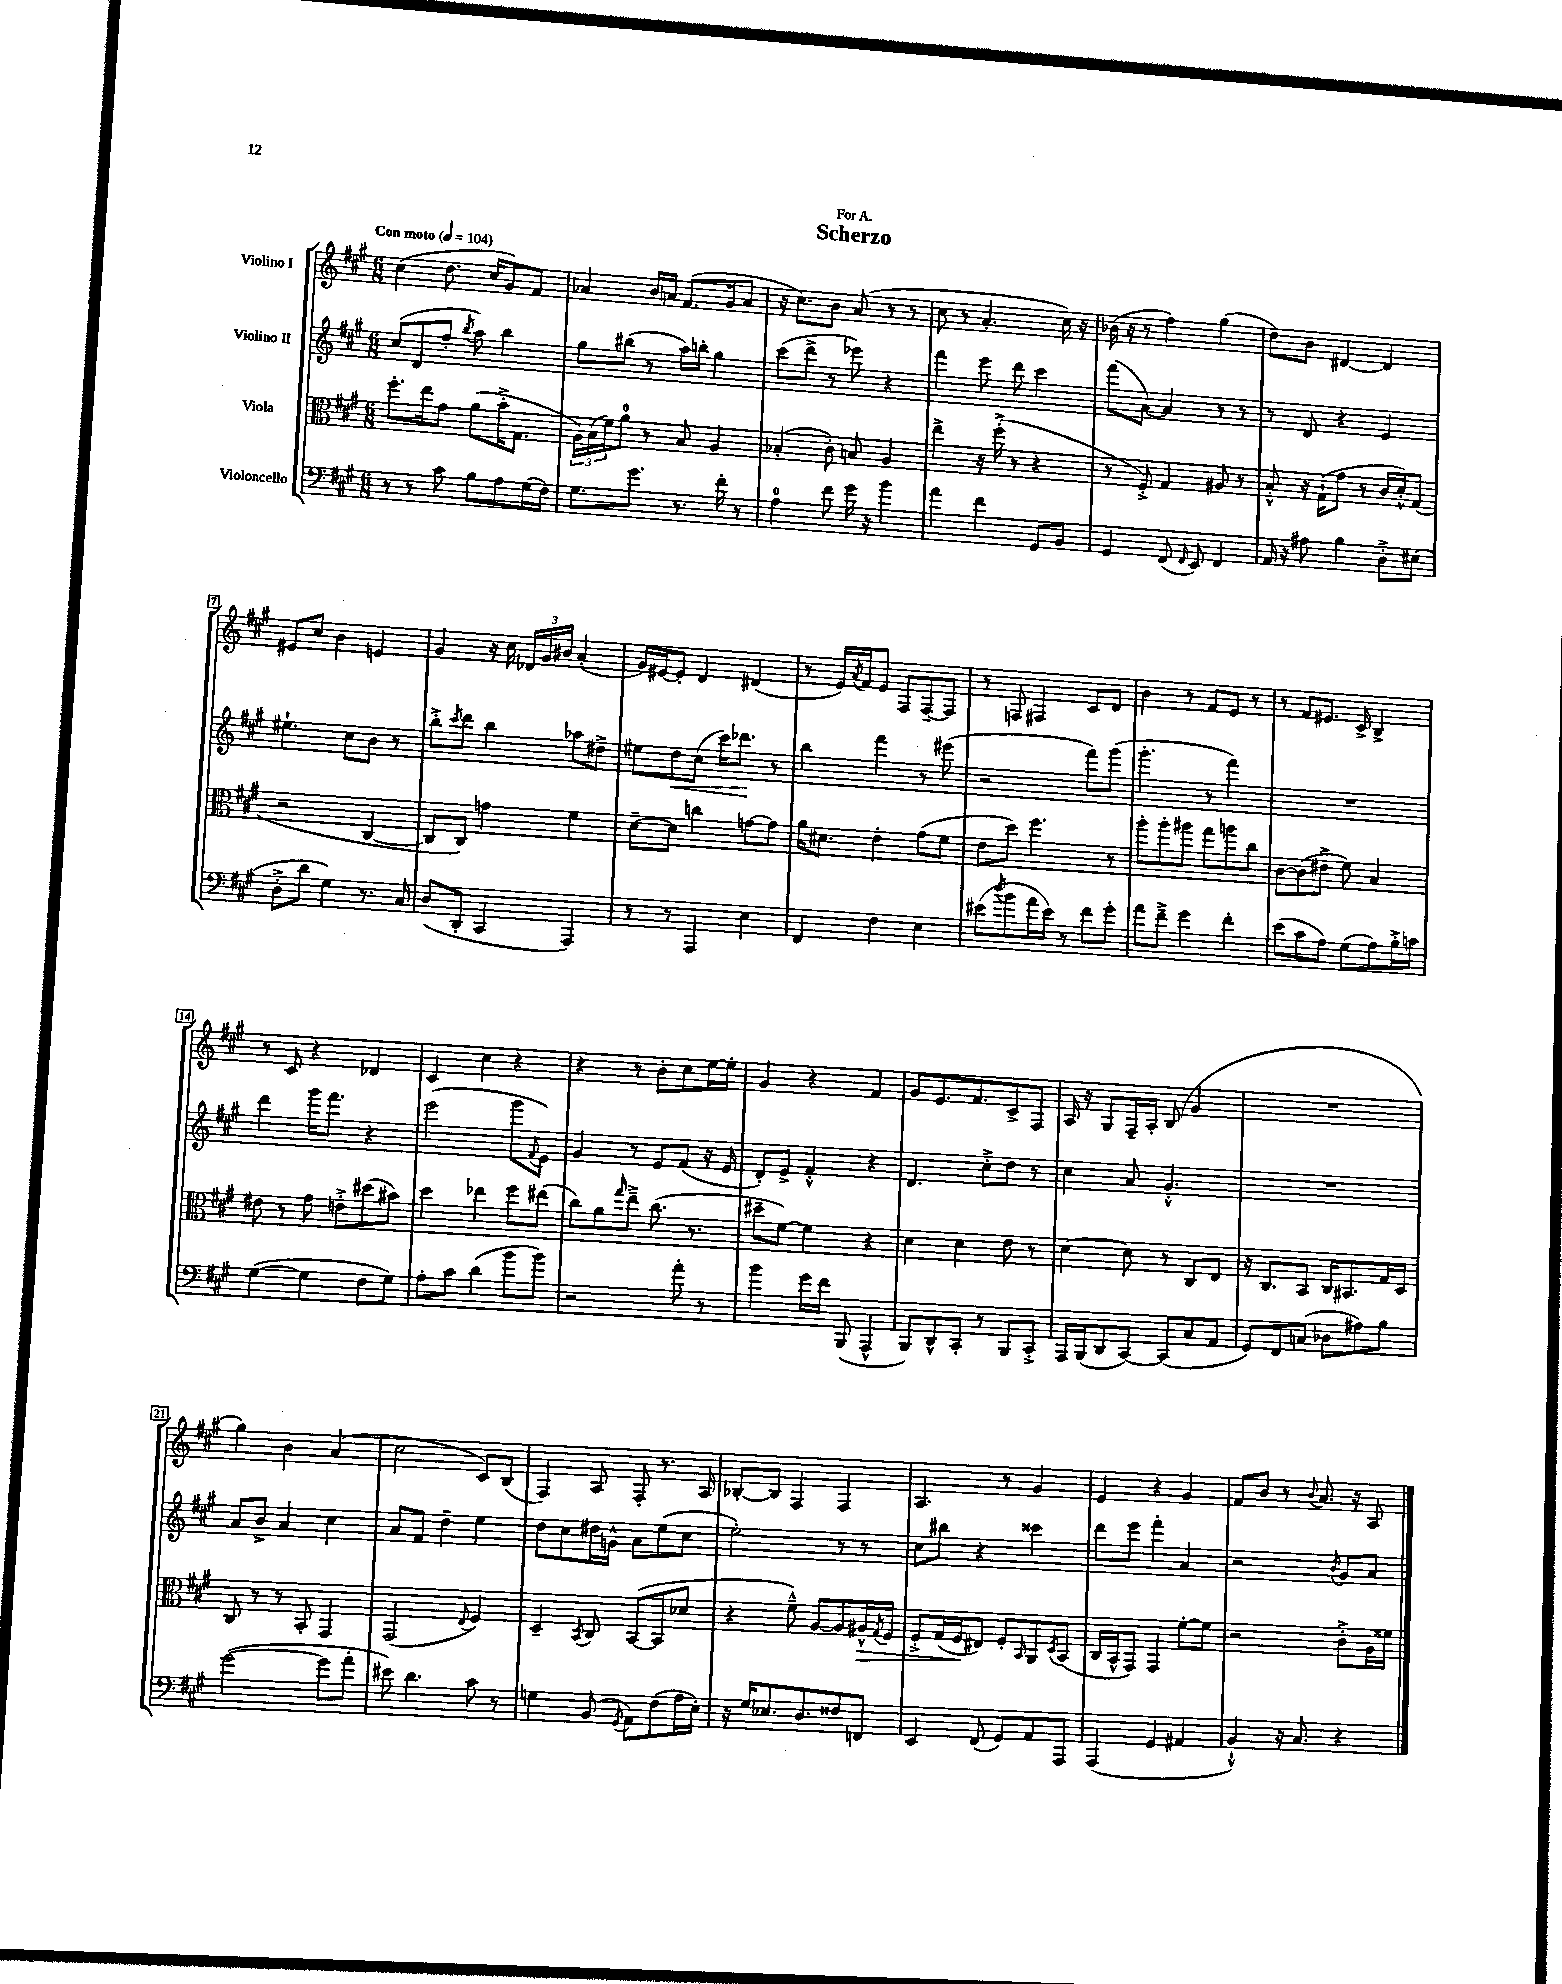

**kern	**kern	**dynam	**kern	**dynam	**kern
*part4	*part3	*part3	*part2	*part2	*part1
*staff4	*staff3	*staff3	*staff2	*staff2	*staff1
*I"Violoncello	*I"Viola	*	*I"Violino II	*	*I"Violino I
*clefF4	*clefC3	*	*clefG2	*	*clefG2
*k[f#c#g#]	*k[f#c#g#]	*	*k[f#c#g#]	*	*k[f#c#g#]
*M6/8	*M6/8	*	*M6/8	*	*M6/8
*MM104	*MM104	*	*MM104	*	*MM104
=1	=1	=1	=1	=1	=1
!	!	!	!	!	!LO:TX:a:B:t=Con moto
8r	8.ff#'\L	.	(8cc#/L	.	(4cc#\
8r	.	.	8d/	.	.
.	16ee\k	.	.	.	.
8c#\	8g#\J	.	8ff#'/J	.	8.dd\
.	.	.	8qbb/	.	.
8B\L	(8a\L	.	8aa\)	.	.
.	.	.	.	.	16cc#/KL
8A\	16b'^\K	.	4bb\	.	8g#/)
.	8.G#\J	.	.	.	.
(16G#\L	.	.	.	.	8f#/J
16F#\JJ)	.	.	.	.	.
=2	=2	=2	=2	=2	=2
8.G#\L	24A\LL)	.	8gg#\L	.	4a-X/
.	(24B\	.	.	.	.
.	24f#\J)	.	.	.	.
.	8a\J	.	(8bb#X\J	.	.
8.g#\J	.	.	.	.	.
.	8r	.	8r	.	16b/LL
.	.	.	.	.	16an/JJ
8.r	8B/	.	16aa\LL)	.	(8.f#/L
.	.	.	16bbn'\JJ	.	.
.	4A/	.	4gg#\	.	.
16f#'\	.	.	.	.	16g#/k
8r	.	.	.	.	8a/J
=3	=3	=3	=3	=3	=3
4A\	(4B-X'/	.	(8ccc#\L	.	16r
.	.	.	.	.	8.cc#\L)
.	.	.	8ddd^\J	.	.
8f#\	8c#'\)	.	8r	.	8b\J
16g#\	8Bn/	.	8eee-X\)	.	(8a/
16r	.	.	.	.	.
4b\	4A/	.	4r	.	8r
.	.	.	.	.	8r
=4	=4	=4	=4	=4	=4
4a\	4ee^\	.	4fff#\	.	8cc#\
.	.	.	.	.	8r
4f#\	16r	.	8eee\	.	4.a'/
.	(16ff#'^\	.	.	.	.
.	8r	.	8ddd\	.	.
8GG#/L	4r	.	4ccc#\	.	.
8BB/J	.	.	.	.	16cc#\)
.	.	.	.	.	16r
=5	=5	=5	=5	=5	=5
4GG#/	8r	.	(8fff#\L	.	(16b-X\
.	.	.	.	.	16r
.	8F#'^/)	.	[8a\J)	.	8r
(8FF#/	4G#/	.	4a/]	.	4ff#\)
16qqFF#/	.	.	.	.	.
8EE/)	.	.	.	.	.
4FF#/	8A#X/	.	8r	.	(4gg#\
.	8r	.	8r	.	.
=6	=6	=6	=6	=6	=6
16AA/	8B'^^/	.	8r	.	8dd\L)
16r	.	.	.	.	.
8A#X\	16r	.	8d/	.	8b\J
.	(16G#`\KL	.	.	.	.
4B\	8g#\J	.	4r	.	[4d#X/
.	8r	.	.	.	.
8D'^\L	16c#/LL	.	4e/	.	4d#/]
.	16d'^^/J)	.	.	.	.
(8E#X\J	(8G#/J	.	.	.	.
!!LO:LB:g=z
=7	=7	=7	=7	=7	=7
8D'^\L	2r	.	4.ee#X`\	.	8e#X/L
8d\J	.	.	.	.	8cc#/J
4G#\)	.	.	.	.	4b\
.	.	.	8cc#\L	.	.
8.r	[4C#/	.	8b\J	.	4en/
.	.	.	8r	.	.
16C#/	.	.	.	.	.
=8	=8	=8	=8	=8	=8
(8D/L	8C#/L]	.	8bb'^\L	.	4g#/
.	.	.	8qccc#/	.	.
8DD'/J	8C#/J)	.	8ddd\J	.	.
4CC#/	4gn\	.	4bb\	.	16r
.	.	.	.	.	16cc#\
.	.	.	.	.	24d-X/LL
.	.	.	.	.	24g#/
.	.	.	.	.	24b#X/JJ
4AAA/)	4f#\	.	8aa-X\L	.	(4a'/
.	.	.	8dd#X^\J	.	.
=9	=9	=9	=9	=9	=9
8r	[8d~\L	.	8ee#X\L	.	16g#/LL)
.	.	.	.	.	[16e#X/J
!	!	!	!	!LO:HP:b	!
8r	8d\J]	.	8dd\	<	8e#'/J]
4AAA/	4ccn\	.	(8cc#\J	.	4d/
.	.	.	16ccc#\KL)	.	.
.	.	.	8.ddd-X\J	.	.
4E\	[8gn\L	.	.	.	(4d#X/
.	8g\J]	.	8r	[	.
=10	=10	=10	=10	=10	=10
4FF#/	16a\KL	.	4bb\	.	8r
.	8.d#X\J	.	.	.	.
.	.	.	.	.	16e/LL)
.	.	.	.	.	8qa/
.	.	.	.	.	16f#/J
4F#\	4e'\	.	4fff#\	.	8e/J
.	.	.	.	.	8F#/L
4E\	(8g#\L	.	8r	.	[8F#~/
.	8f#\J	.	(8eee#X\	.	8F#/J]
=11	=11	=11	=11	=11	=11
(8e#X\L	8e\L	.	2r	.	8r
8qdd/	.	.	.	.	.
8b\	8dd\J)	.	.	.	8Fn/
16a\L	4.ff#\	.	.	.	4F#X/
16e#\JJ)	.	.	.	.	.
8r	.	.	.	.	.
8f#\L	.	.	8fff#\L)	.	8c#/L
8g#'\J	8r	.	(8ggg#\J	.	8d/J
=12	=12	=12	=12	=12	=12
8a\L	8aa'\L	.	4.ggg#'\	.	4b\
8f#~^\J	8aa'\	.	.	.	.
4g#\	8aa#X\J	.	.	.	8r
.	8gg#\L	.	8r	.	8f#/L
4f#'\	8aan\	.	4fff#\)	.	8e/J
.	8cc#\J	.	.	.	8r
=13	=13	=13	=13	=13	=13
(8e\L	[8c#\L	.	2.r	.	8r
8c#\	(8c#\]	.	.	.	8f#/L
8A\J)	8e#X^\J	.	.	.	8.e#X/J
(8G#\L	8f#\)	.	.	.	.
.	.	.	.	.	16c#^/
8A\)	4B/	.	.	.	4B^/
16B'^\L	.	.	.	.	.
16cn\JJ	.	.	.	.	.
!!LO:LB:g=z
=14	=14	=14	=14	=14	=14
([4G#\	8e#X\	.	4ddd\	.	8r
.	8r	.	.	.	8c#/
4G#\]	8g#\	.	16ggg#\KL	.	4r
.	.	.	8.fff#\J	.	.
.	8en'^\L	.	.	.	.
8F#\L	(8dd#X\	.	4r	.	4d-X/
8G#\J)	8b#X\J)	.	.	.	.
=15	=15	=15	=15	=15	=15
8A'\L	4dd\	.	(2eee\	.	4c#/
8c#\J	.	.	.	.	.
(4d\	4ee-X\	.	.	.	4cc#\
8b\L	8ff#\L	.	8ggg#\L	.	4r
.	.	.	8qqf#/	.	.
8b\J)	(8ee#X\J	.	8e\J)	.	.
=16	=16	=16	=16	=16	=16
2r	8cc#\L)	.	4g#/	.	4r
.	8a\	.	.	.	.
.	16qqgg#/	.	.	.	.
.	8ee~^\J	.	8r	.	8r
.	(8.cc#\	.	8e/L	.	8b'\L
8a'\	.	.	(8f#/J	.	8cc#\
.	8.r	.	.	.	.
8r	.	.	16r	.	[16ee\L
.	.	.	16e/	.	16ee'\JJ]
=17	=17	=17	=17	=17	=17
4b\	8dd#X~\L	.	8d'/L)	.	4g#/
.	[8f#\J)	.	8e^/J	.	.
16g#\LL	4f#\]	.	4f#'^^/	.	4r
16f#\JJ	.	.	.	.	.
(8BBB/	.	.	.	.	.
4AAA^^/	4r	.	4r	.	4f#/
=18	=18	=18	=18	=18	=18
8BBB/L)	4d\	.	4.d/	.	8g#/L
8DD^^/	.	.	.	.	8.e/
8CC#'/J	4d\	.	.	.	.
.	.	.	.	.	8.f#/
8r	.	.	8cc#'^\L	.	.
8BBB/L	8e\	.	8dd\J	.	8c#^/
8CC#'^/J	8r	.	8r	.	8F#/J
=19	=19	=19	=19	=19	=19
16AAA/LL	[4d\	.	4cc#\	.	16A/
(16BBB/J	.	.	.	.	16r
8DD/	.	.	.	.	8G#/L
[8CC#/J)	8d\]	.	8a/	.	16F#~/L
.	.	.	.	.	16A'/JJ
(8CC#/L]	8r	.	4.g#'^^/	.	(8B/
8C#/	8C#/L	.	.	.	4g#/
8AA/J	8E/J	.	.	.	.
=20	=20	=20	=20	=20	=20
8GG#/L)	16r	.	2.r	.	2.r
.	8.C#/L	.	.	.	.
8FF#/	.	.	.	.	.
(8Cn/J	8BB/J	.	.	.	.
8D-X\L	16C#/KL	.	.	.	.
.	8.BB#X/	.	.	.	.
8A#X\)	.	.	.	.	.
8B\J	16G#/L	.	.	.	.
.	16D/JJ	.	.	.	.
!!LO:LB:g=z
=21	=21	=21	=21	=21	=21
([2g#\	8C#/	.	8a/L	.	4gg#\)
.	8r	.	8b^/J	.	.
.	8r	.	4a/	.	4b\
.	8BB'/	.	.	.	.
8g#\L]	4GG#/	.	4cc#\	.	(4a/
8a'\J	.	.	.	.	.
=22	=22	=22	=22	=22	=22
8e#X\)	(2GG#/	.	8a/L	.	2cc#\
4.d\	.	.	8f#/J	.	.
.	.	.	4dd~\	.	.
.	8qqE/	.	.	.	.
8c#\	4F#/)	.	4ee\	.	8c#/L)
8r	.	.	.	.	(8B/J
=23	=23	=23	=23	=23	=23
4Gn\	4D~/	.	8dd\L	.	4F#/)
.	.	.	8cc#\	.	.
.	8qBB/	.	.	.	.
(8BB/	8C#/	.	16dd#X\L	.	8A/
.	.	.	16gn^^\JJ	.	.
8qGG#/	.	.	.	.	.
8AA\L)	([8BB/L	.	8a\L	.	8F#'/
(8F#\	8BB/]	.	(8ee\	.	8.r
16A\L	8d-X/J	.	8cc#\J	.	.
16E'\JJ)	.	.	.	.	16A/
=24	=24	=24	=24	=24	=24
16r	4r	.	2ee'\)	.	[8B-X'/L
16G#/KL	.	.	.	.	.
8.E-X/	.	.	.	.	8B-/J]
.	8f#~^^\)	.	.	.	4F#/
8.D/	.	.	.	.	.
.	[8A/L	.	.	.	.
8F##X/	8A/]	.	8r	.	4F#/
!	!	!LO:HP:b	!	!	!
8FFn/J	16A#X^^/L	>	8r	.	.
.	8qG#/	.	.	.	.
.	16F#/JJ	.	.	.	.
=25	=25	=25	=25	=25	=25
4EE/	8F#'^/L	.	8cc#\L	.	4.A/
.	(16G#/L	.	8bb#X\J	.	.
.	16F#/J	.	.	.	.
(8FF#/	8E#X/J)	]	4r	.	.
8GG#/L)	8F#'/L	.	.	.	8r
.	16qqBB/	.	.	.	.
8AA/	8AA/	.	4ccc##X\	.	4g#/
.	8qD/	.	.	.	.
8AAA/J	(8BB/J	.	.	.	.
=26	=26	=26	=26	=26	=26
(4AAA/	16C#/LL	.	8ddd\L	.	4e/
.	16BB^^/J	.	.	.	.
.	8GG#/J)	.	8eee\J	.	.
4GG#/	4GG#/	.	4fff#'\	.	4r
4AA#X/	[8f#'\L	.	4a/	.	4g#/
.	8f#\J]	.	.	.	.
=27	=27	=27	=27	=27	=27
4BB`^^/)	2r	.	2r	.	8f#/L
.	.	.	.	.	8b/J
16r	.	.	.	.	8r
8.C#/	.	.	.	.	.
.	.	.	.	.	8qqb/
.	.	.	.	.	8.a/
.	.	.	8qb/	.	.
4r	8c#'^\L	.	8g#/L	.	.
.	.	.	.	.	16r
.	16A\L	.	8a/J	.	8A/
.	16f##X\JJ	.	.	.	.
==	==	==	==	==	==
*-	*-	*-	*-	*-	*-
